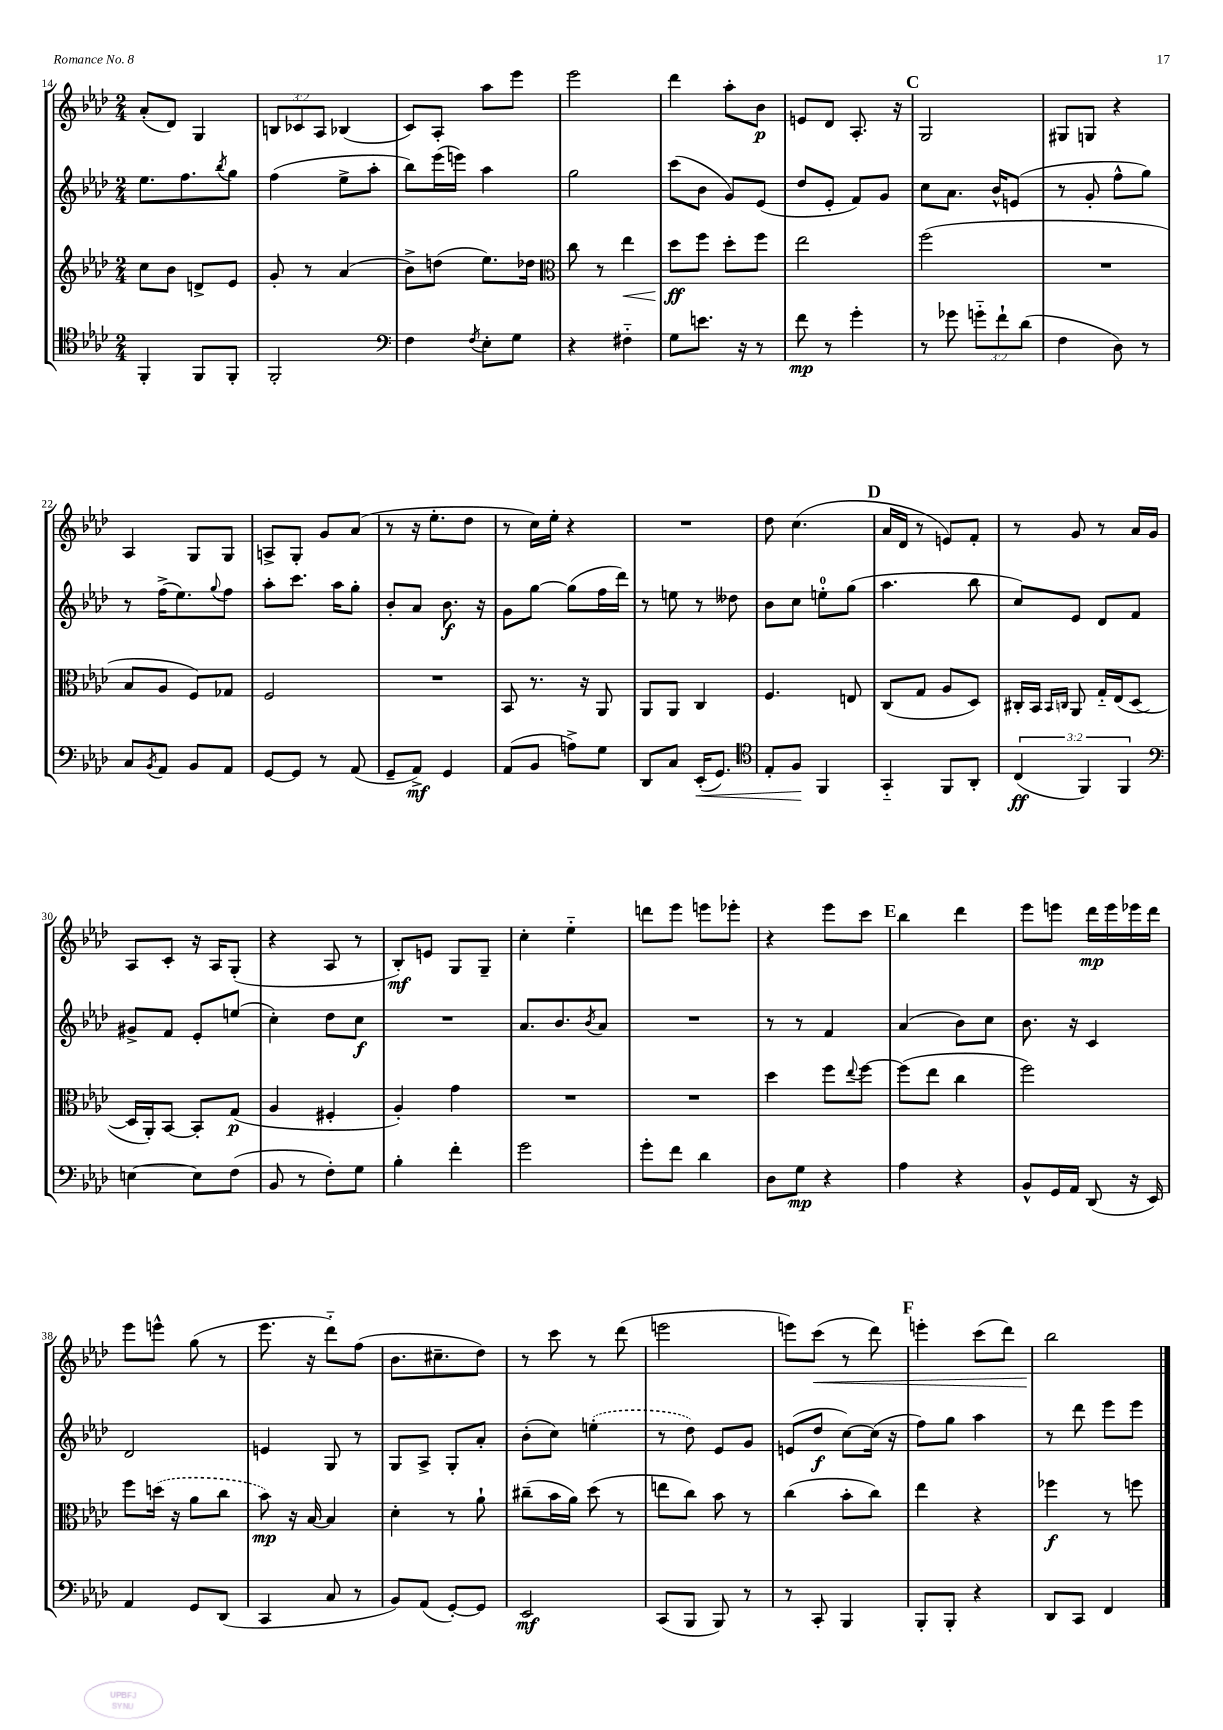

**kern	**kern	**kern	**kern
*staff4	*staff3	*staff2	*staff1
*clefC4	*clefG2	*clefG2	*clefG2
*k[b-e-a-d-]	*k[b-e-a-d-]	*k[b-e-a-d-]	*k[b-e-a-d-]
*M2/4	*M2/4	*M2/4	*M2/4
4FF'	8cc	8.ee-	(8a-'
.	8b-	.	8d-)
.	.	8.ff	.
8FF	8d^	.	4G
.	.	8qbb-	.
8FF'	8e-	8gg	.
=	=	=	=
2FF'	8g'	(4ff	12B
.	.	.	12c-
.	8r	.	.
.	.	.	12A-
.	(4a-	8ee-^	(4B-
.	.	8aa-'	.
=	=	=	=
*clefF4	*	*	*
4F	8b-^)	8bb-)	8c)
.	(8dd	(16eee-	8A-'
.	.	16eee)	.
8qF	.	.	.
8E-'	8.ee-)	4aa-	8aa-
8G	.	.	8eee-
.	16dd-	.	.
=	=	=	=
*	*clefC3	*	*
4r	8cc	2gg	2eee-
.	8r	.	.
4F#'~	4ee-	.	.
=	=	=	=
8G	8dd-	(8ccc	4ddd-
8.e	8ff	8b-	.
.	8dd-'	8g)	8aa-'
16r	.	.	.
8r	8ff	(8e-	8b-
=	=	=	=
8f	2ee-	8dd-	8e
8r	.	8e-'	8d-
4g'	.	8f)	8.A-'
.	.	8g	.
.	.	.	16r
=	=	=	=
8r	(2ff	8cc	2G
8g-	.	8.a-	.
12g'~	.	.	.
.	.	16b-^^	.
12f`	.	.	.
.	.	(8e	.
(12d-	.	.	.
=	=	=	=
4F	2r	8r	8G#
.	.	8g'	8G
8D-)	.	8ff^^	4r
8r	.	8gg)	.
=	=	=	=
8C	8B-	8r	4A-
8qBB-	.	.	.
8AA-	8A-	(16ff^	.
.	.	8.ee-)	.
8BB-	8F)	.	8G
.	.	8qqgg	.
8AA-	8G-	8ff	8G
=	=	=	=
[8GG	2F	8aa-'	8A^
8GG]	.	8.ccc	8G'
8r	.	.	8g
.	.	16aa-	.
(8AA-	.	8gg'	(8a-
=	=	=	=
8GG~	2r	8b-'	8r
8AA-^)	.	8a-	16r
.	.	.	8.ee-'
4GG	.	8.b-	.
.	.	.	8dd-
.	.	16r	.
=	=	=	=
(8AA-	8BB-	8g	8r
8BB-	8.r	[8gg	16cc)
.	.	.	16ee-'
8A^)	.	(8gg]	4r
.	16r	.	.
8G	8AA-	16ff	.
.	.	16ddd-)	.
=	=	=	=
8DD-	8AA-	8r	2r
8C	8AA-	8ee	.
(16EE-'	4C	8r	.
8.GG)	.	.	.
.	.	8dd--	.
=	=	=	=
*clefC4	*	*	*
8E-'	4.F	8b-	8dd-
8F	.	8cc	(4.cc
4FF	.	8ee'	.
.	8E	(8gg	.
=	=	=	=
4GG'~	(8C	4.aa-	16a-
.	.	.	16d-
.	8G	.	8r
8FF	8A-	.	8e)
8AA-'	8D-)	8bb-	8f'
=	=	=	=
(6C	16C#'	8cc)	8r
.	16BB-	.	.
.	16qqBB-	.	.
.	16qqC	.	.
.	8AA-	8e-	8g
6FF)	.	.	.
.	16G'~	8d-	8r
.	(16E-	.	.
6FF	.	.	.
.	[8D-	8f	16a-
.	.	.	16g
=	=	=	=
*clefF4	*	*	*
[4E	16D-]	8g#^	8A-
.	16AA-')	.	.
.	[8BB-	8f	8c'
8E]	8BB-']	8e-'	16r
.	.	.	16A-
(8F	(8G	(8ee	(8G'
=	=	=	=
8BB-	4A-	4cc')	4r
8r	.	.	.
8F')	4F#'	8dd-	8A-
8G	.	8cc	8r
=	=	=	=
4B-'	4A-')	2r	8B-')
.	.	.	8e
4f'	4g	.	8G
.	.	.	8G~
=	=	=	=
2g	2r	8.a-	4cc'
.	.	8.b-	.
.	.	.	4ee-'~
.	.	8qb-	.
.	.	8a-	.
=	=	=	=
8g'	2r	2r	8ddd
8f	.	.	8eee-
4d-	.	.	8eee
.	.	.	8eee-'
=	=	=	=
8D-	4dd-	8r	4r
8G	.	8r	.
4r	8ff	4f	8eee-
.	8qqee-	.	.
.	[8ff	.	8ccc
=	=	=	=
4A-	(8ff]	(4a-	4bb-
.	8ee-	.	.
4r	4cc	8b-)	4ddd-
.	.	8cc	.
=	=	=	=
8BB-^^	2ff)	8.b-	8eee-
16GG	.	.	8eee
16AA-	.	16r	.
(8DD-	.	4c	16ddd-
.	.	.	16eee
16r	.	.	16eee-
16EE-)	.	.	16ddd-
=	=	=	=
4AA-	8ff	2d-	8eee-
.	(16dd	.	8eee^^
.	16r	.	.
8GG	8a-	.	(8gg
(8DD-	8cc	.	8r
=	=	=	=
4CC	8b-)	4e	8.eee-
.	16r	.	.
.	[16B-	.	16r
8C	4B-]	8G	8ddd-'~)
8r	.	8r	(8ff
=	=	=	=
8BB-)	4d-'	8G	8.b-
(8AA-	.	8A-^	.
.	.	.	8.cc#~
[8GG')	8r	8G'	.
8GG]	8a-`	8a-'	8dd-)
=	=	=	=
2EE-	(8cc#~	(8b-'	8r
.	16b-	8cc)	8ccc
.	16a-)	.	.
.	(8dd-	(4ee'	8r
.	8r	.	(8ddd-
=	=	=	=
(8CC	8ee	8r	2eee
8BBB-	8cc)	8dd-)	.
8BBB-)	8b-	8e-	.
8r	8r	8g	.
=	=	=	=
8r	(4cc	(8e	8eee)
8CC'	.	8dd-	(8ccc
4BBB-	8b-'	[8cc)	8r
.	8cc)	(16cc]	8ddd-)
.	.	16r	.
=	=	=	=
8BBB-'	4ee-	8ff)	4eee'
8BBB-'	.	8gg	.
4r	4r	4aa-	(8ccc
.	.	.	8ddd-)
=	=	=	=
8DD-	4ff-	8r	2bb-
8CC	.	8ddd-	.
4FF	8r	8eee-	.
.	8ff	8eee-	.
==	==	==	==
*-	*-	*-	*-
